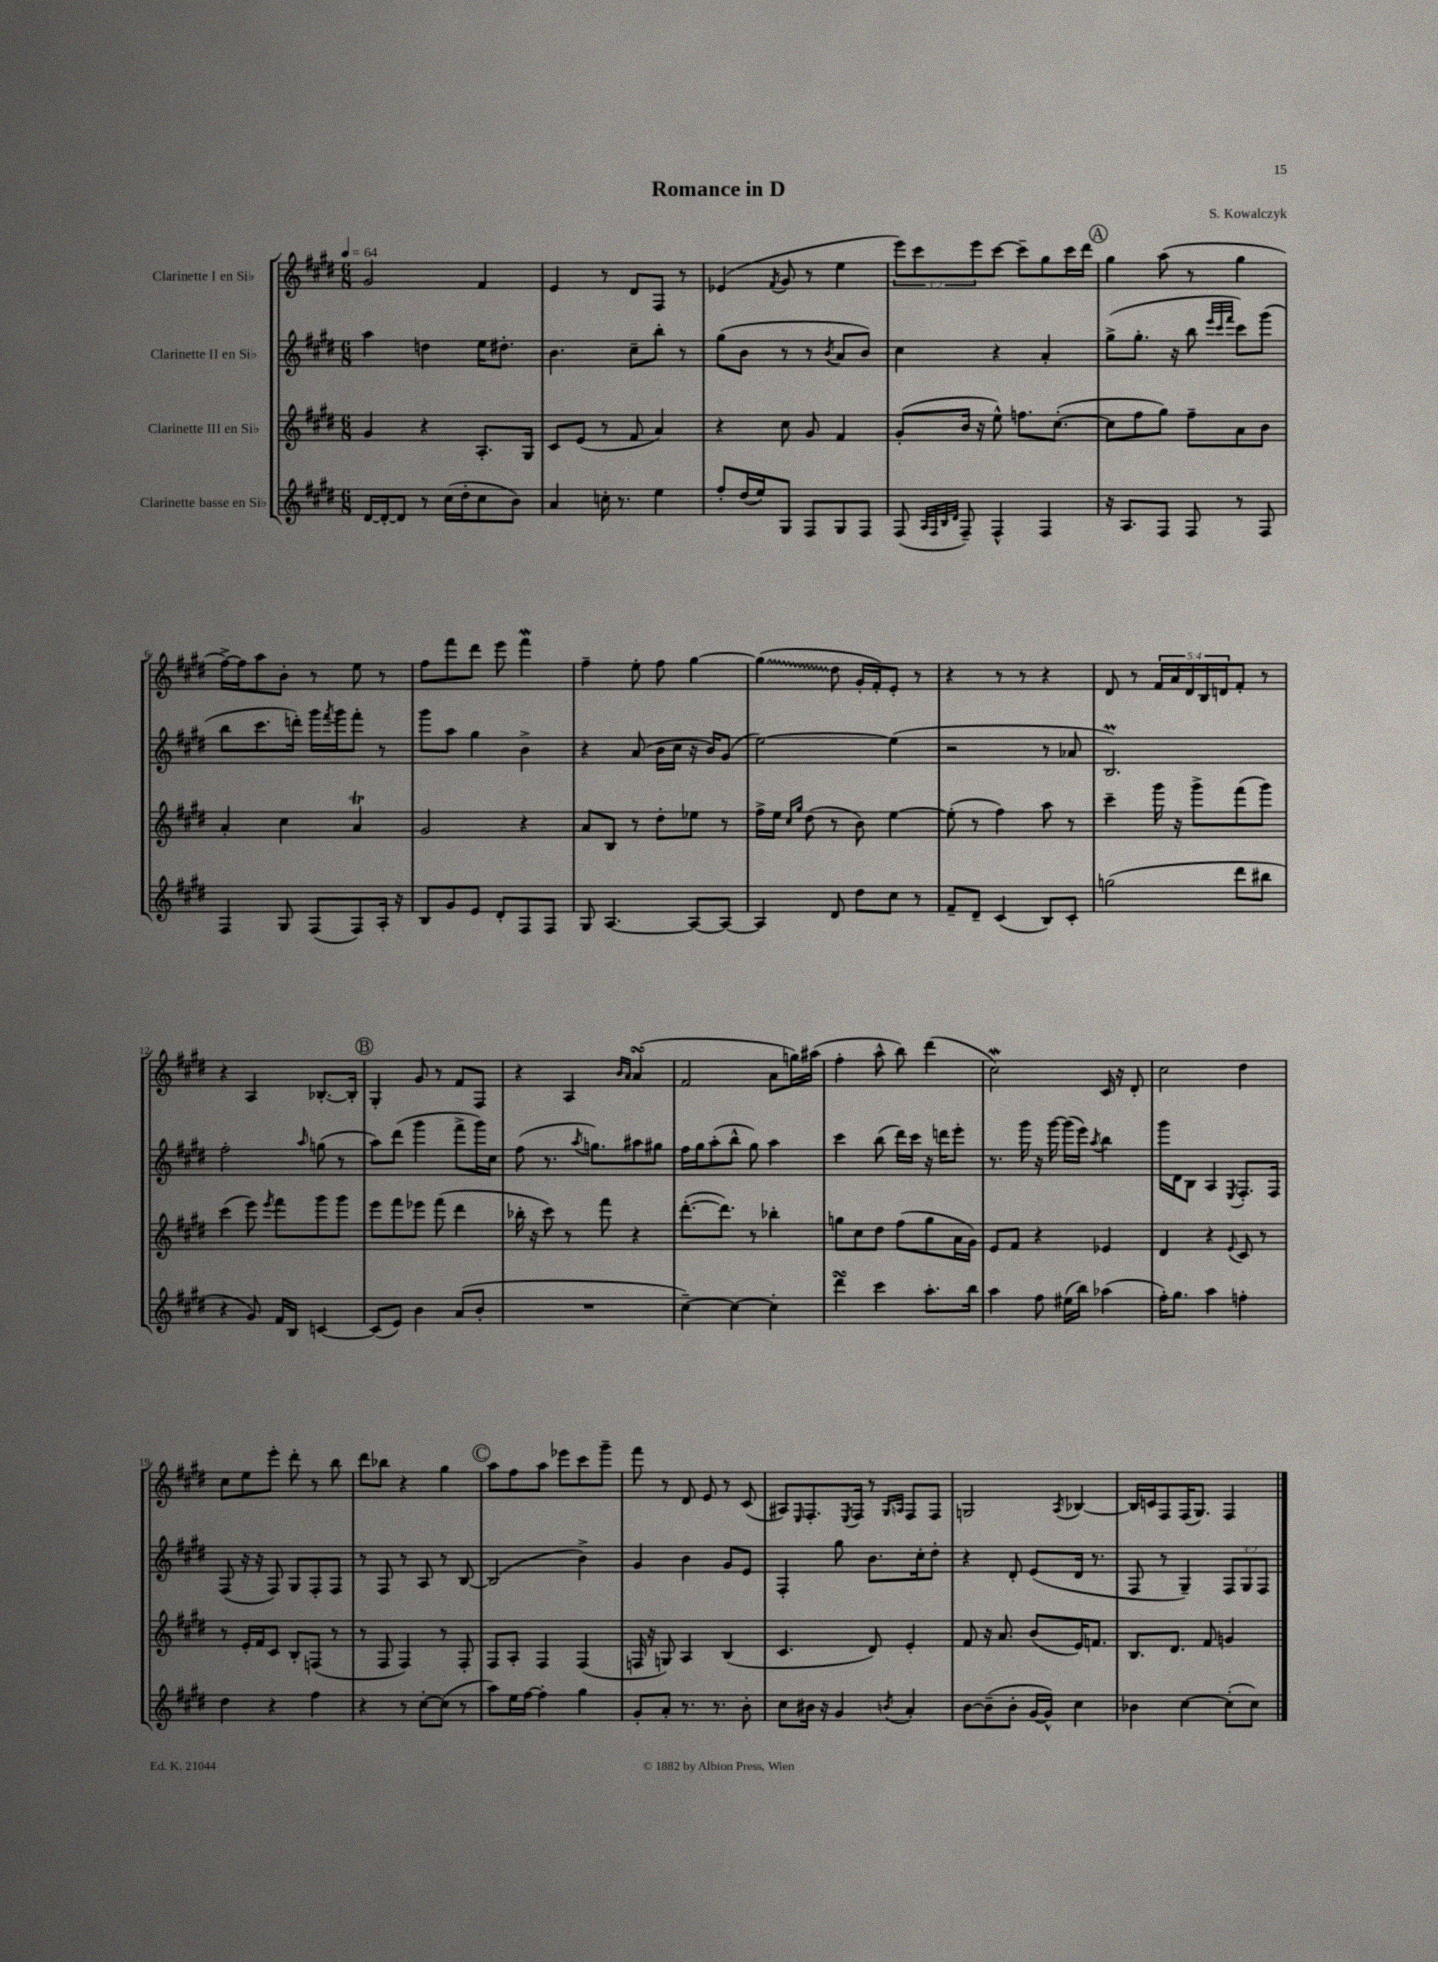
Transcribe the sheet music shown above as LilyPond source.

\header { title = "Romance in D" composer = "S. Kowalczyk" }
<<
\new StaffGroup <<
\new Staff = "s0" \with { instrumentName = "Clarinette I en Sib" } {
    \clef treble \key e \major \numericTimeSignature \time 6/8 \override Staff.TupletNumber.text = #tuplet-number::calc-fraction-text \tempo 4 = 64
    gis'2 fis'4 |
    e'4 r8 dis'8 fis8 r8 |
    ees'4( \acciaccatura { fis'8 } gis'8 r8 e''4 |
    \tuplet 3/2 { e'''8) cis'''8 e'''8 } cis'''8~ cis'''8-- gis''8 cis'''16 dis'''16 |
    \mark \markup { \circle "A" } gis''4 a''8( r8 gis''4 |
    fis''16~->) fis''16 a''8 b'8-. r8 e''8 r8 |
    fis''8 fis'''8 dis'''8 e'''8 fis'''4\mordent |
    fis''4-- e''8-. fis''8 gis''4~ |
    \once \override Glissando.style = #'zigzag gis''4\glissando( dis''8 gis'16-. fis'16-.) e'8-. r8 |
    r4 r8 r8 r4 |
    dis'8 r8 \tuplet 5/4 { fis'16 a'16 dis'16 b16 d'16 } fis'8-. r8 |
    r4 a4 bes8.~-. bes16-. |
    \mark \markup { \circle "B" } gis4-. gis'8 r8 fis'8 fis8 |
    r4 a4 \grace { b'16 a'16 } a'4\turn( |
    fis'2 a'8 g''16) ais''16( |
    fis''4-. a''8-^ b''8) dis'''4( |
    cis''2\mordent) cis'16 r16 dis'8-. |
    cis''2 dis''4 |
    cis''8 e''8 e'''8-. dis'''8-. r8 b''8 |
    dis'''8 bes''8 r4 gis''4 |
    \mark \markup { \circle "C" } a''8 fis''8 a''8 ees'''8 cis'''8 gis'''8-- |
    fis'''8 r8 dis'8 e'8 r8 cis'8( |
    ais8) \grace { e16 } fis8.-. \acciaccatura { e8 } fis16 r8 \grace { gis16 a16 } fis8 fis8 |
    g2 \acciaccatura { a8 } bes4~ |
    bes16 c'16 fis8 fis16( gis8.) fis4 \bar "|." |
}
\new Staff = "s1" \with { instrumentName = "Clarinette II en Sib" } {
    \clef treble \key e \major \numericTimeSignature \time 6/8 \override Staff.TupletNumber.text = #tuplet-number::calc-fraction-text
    a''4 d''4 e''16 dis''8.-. |
    b'4. cis''8-- b''8-. r8 |
    gis''8( b'8 r8 r8 \acciaccatura { b'8 } a'8 b'8) |
    cis''4 r4 a'4-. |
    \mark \markup { \circle "A" } gis''8->( gis''8.-. r16 b''8 \grace { e'''32 cis'''32 fis'''32 } cis'''8) gis'''8( |
    b''8 cis'''8. d'''16-.) gis'''16 \acciaccatura { fis'''8 } gis'''16 fis'''8-. r8 |
    gis'''8 a''8 gis''4 b'4-> |
    r4 a'8( b'16 cis''16 r16 b'16) gis'8( |
    e''2~) e''4( |
    r2 r8 aes'8 |
    b2.\prall) |
    fis''2-. \grace { a''16 } g''8( r8 |
    \mark \markup { \circle "B" } a''8) dis'''8( gis'''4 fis'''8-> gis'''16) cis''16 |
    fis''8( r8. \acciaccatura { a''8 } g''8.) ais''8 gis''8 |
    fis''16 gis''16 a''8-.( b''8-^ gis''8) a''4 |
    cis'''4 b''8( dis'''16) cis'''16 r16 d'''16 e'''8-. |
    r8. gis'''16 r16 gis'''16~ gis'''16( e'''16) \acciaccatura { a''8 } b''4 |
    gis'''16 dis'16 b8 a4 \acciaccatura { e8 } fis8.-. fis16 |
    fis8( r16 r16 fis8) gis8 fis8-. fis8 |
    r8 fis8 r8 a8 r8 b8~ |
    \mark \markup { \circle "C" } b2( b'4->) |
    gis'4 b'4 gis'8 e'8 |
    fis4-. gis''8 b'8. cis''16-. dis''8-. |
    r4 dis'8-. e'8( dis'16 r8. |
    fis8 r8 gis4--) \tuplet 3/2 { fis8 gis8 fis8 } \bar "|." |
}
\new Staff = "s2" \with { instrumentName = "Clarinette III en Sib" } {
    \clef treble \key e \major \numericTimeSignature \time 6/8
    gis'4 r4 a8.-. gis16 |
    cis'8 e'8( r8 fis'8 a'4) |
    r4 cis''8 gis'8 fis'4 |
    gis'8-.( b'16 r16 e''8-^) f''8. cis''8.~-.( |
    \mark \markup { \circle "A" } cis''8 fis''8 gis''8) fis''8-- a'8 b'8 |
    a'4-. cis''4 a'4\trill |
    gis'2 r4 |
    a'8 b8 r8 dis''8-. ees''8 r8 |
    fis''16-> e''16 \grace { cis''16 gis''16 } dis''8( r8 b'8) e''4~ |
    e''8-.( r8 fis''4) a''8 r8 |
    cis'''4-- gis'''16 r16 gis'''8-> fis'''8( gis'''8) |
    cis'''4( e'''8) \acciaccatura { e'''8 } fis'''8 gis'''8 gis'''8 |
    \mark \markup { \circle "B" } e'''8 fis'''8 ees'''8 fis'''8( dis'''4 |
    bes''16-. r16 cis'''8) r8 fis'''8 r4 |
    dis'''8.~-.( dis'''8.) r8 bes''4-. |
    g''8 cis''8 dis''8 fis''8( g''8 a'16 gis'16) |
    e'8 fis'8 r4 ees'4 |
    dis'4 r4 \appoggiatura { e'8 } cis'8 r8 |
    r8 e'16-. fis'16 cis'8 b8-. f8( r8 |
    r8 fis8 fis4) r8 fis8-. |
    \mark \markup { \circle "C" } fis8 a8-. fis4 fis4( |
    f16 r16 g8) a4 b4( |
    cis'4. dis'8) e'4-. |
    fis'8 r16 a'8. b'8( e'16) f'8. |
    b8. dis'8. fis'8 g'4 \bar "|." |
}
\new Staff = "s3" \with { instrumentName = "Clarinette basse en Sib" } {
    \clef treble \key e \major \numericTimeSignature \time 6/8
    dis'16~ dis'16~-. dis'8 r8 cis''16( dis''16-. cis''8 b'8) |
    a'4 c''16-. r8. e''4 |
    fis''8-. dis''16( e''16) gis8 fis8 gis8 fis8 |
    fis8( \grace { a32 fis32 b32 dis'32 } fis8--) fis4-^ fis4 |
    \mark \markup { \circle "A" } r16 a8. fis8 fis8 r8 fis8 |
    fis4 gis8 fis8( fis8) a16-. r16 |
    b8 gis'8 e'8 dis'8-. fis8 fis8 |
    gis8 a4.~ a8~ a8~ |
    a4 dis'8 dis''8 cis''8 r8 |
    fis'8-- dis'8-- cis'4( b8) cis'8-. |
    g''2( dis'''8 bis''8 |
    r4 gis'8) fis'16 b16 c'4~ |
    \mark \markup { \circle "B" } c'8( e'8) b'4 a'8( b'8-. |
    R2. |
    cis''4~--) cis''4~ cis''4-. |
    dis'''4\turn cis'''4 a''8.-. b''16 |
    a''4 fis''8 eis''16( b''16) aes''4( |
    fis''16-.) gis''8. a''4 f''4-. |
    dis''4 r4 fis''4 |
    r4 r8 cis''8~-. cis''8( r8 |
    \mark \markup { \circle "C" } a''8) e''16 fis''16~ fis''4-. gis''4 |
    gis'8-. a'8-. r8. r8. b'8-. |
    cis''8 bis'16 r16 gis'4 \acciaccatura { b'8 } a'4-. |
    b'8~ b'8--( b'8-. gis'16~ gis'16-^) cis''4 |
    bes'4 cis''4~ cis''8-.( cis''8) \bar "|." |
}
>>
>>
